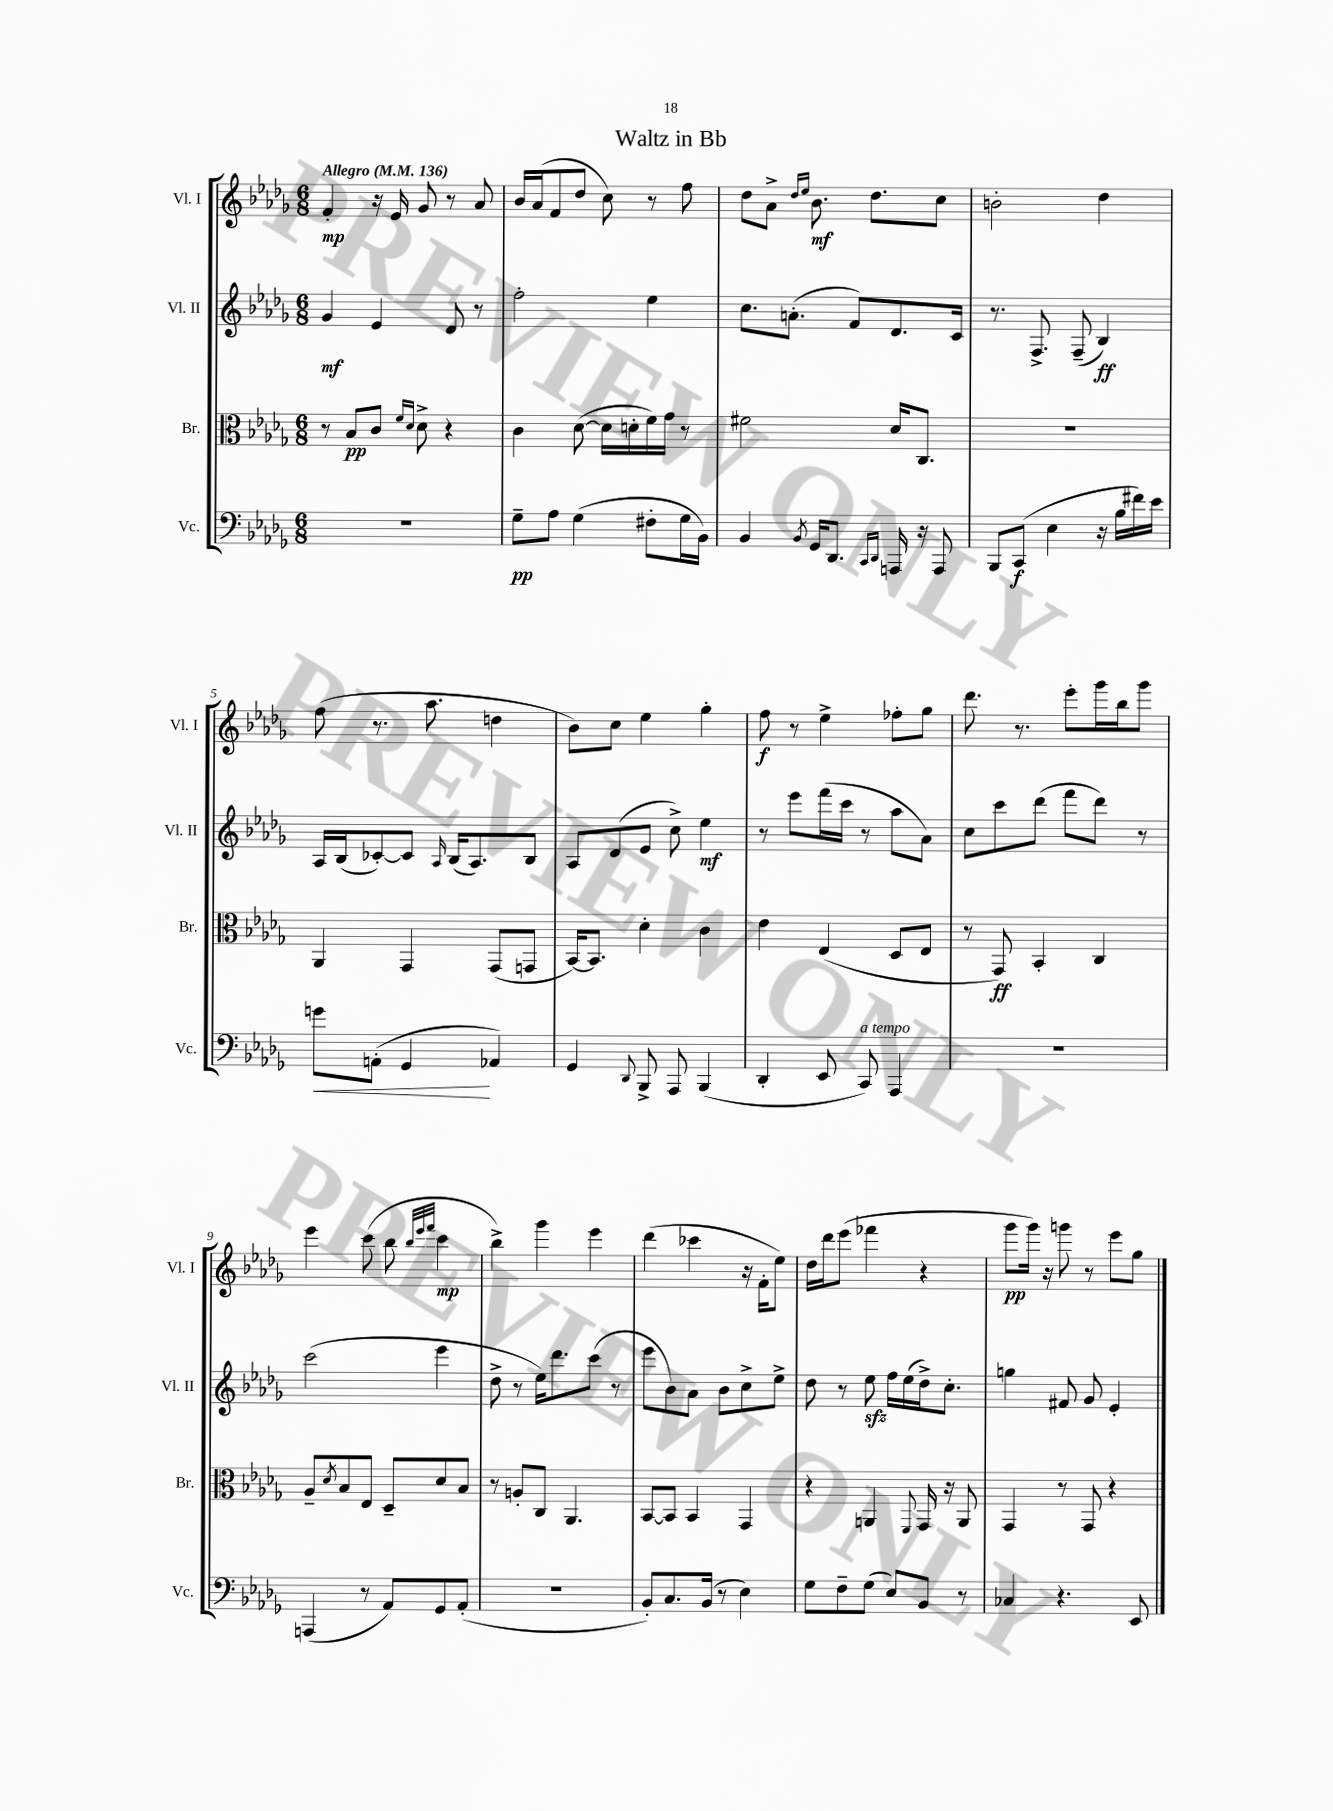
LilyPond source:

\header { title = "Waltz in Bb" }
<<
\new StaffGroup <<
\new Staff = "s0" \with { instrumentName = "Vl. I" shortInstrumentName = "Vl. I" } {
    \clef treble \key des \major \numericTimeSignature \time 6/8 \tempo "Allegro" 4 = 136
    f'4-.\mp r16 ees'16 ges'8 r8 aes'8 |
    bes'16 aes'16( f'8 des''8 c''8) r8 f''8 |
    des''8 aes'8-> \grace { des''16 ees''16 } bes'8.\mf des''8. c''8 |
    b'2-. des''4 |
    f''8( r8. aes''8. d''4 |
    bes'8) c''8 ees''4 ges''4-. |
    f''8\f r8 ees''4-> fes''8-. ges''8 |
    des'''8. r8. ees'''8-. ges'''16 bes''16 ges'''8 |
    ees'''4 c'''8( bes''8 \grace { bes''32 ees'''32 f'''32 } c'''4\mp |
    bes''4->) ges'''4 ees'''4 |
    des'''4( ces'''4 r16 f'16-. ees''8) |
    des''16 des'''16 ees'''8( fes'''4 r4 |
    ges'''8\pp ges'''16) r16 g'''8 r8 ees'''8 ges''8 \bar "|." |
}
\new Staff = "s1" \with { instrumentName = "Vl. II" shortInstrumentName = "Vl. II" } {
    \clef treble \key des \major \numericTimeSignature \time 6/8
    ges'4\mf ees'4 des'8 r8 |
    f''2-. ees''4 |
    c''8. a'8.-.( f'8) des'8. c'16 |
    r8. f8.-> f8--( bes4\ff) |
    aes16 bes16( ces'8~-.) ces'8 \grace { aes16 } bes16( aes8.) bes8 |
    aes8 des'8( ees'8 c''8->) ees''4\mf |
    r8 ees'''8 f'''16( c'''16 r8 aes''8 aes'8) |
    c''8 c'''8 des'''8( f'''8 des'''8) r8 |
    c'''2( ees'''4 |
    des''8-> r8 ees''16) des'''8. c'''8( r8 |
    ees'''8 bes'8) aes'8 bes'8 c''8-> ees''8-> |
    des''8 r8 ees''8\sfz f''16 ees''16( des''16->) c''8.-. |
    g''4 fis'8 ges'8 ees'4-. \bar "|." |
}
\new Staff = "s2" \with { instrumentName = "Br." shortInstrumentName = "Br." } {
    \clef alto \key des \major \numericTimeSignature \time 6/8
    r8 bes8\pp c'8 \grace { f'16 des'16 } des'8-> r4 |
    c'4 des'8~( des'16 d'16-. f'16) ges'16 r8 |
    fis'2 des'16 c8. |
    R2. |
    aes,4 ges,4 ges,8( g,8 |
    bes,16~) bes,8. des'4-. c'4 |
    ees'4 ees4( des8 ees8 |
    r8 ges,8\ff) bes,4-. c4 |
    aes8-- \acciaccatura { des'8 } bes8 ees8 des8-- des'8 bes8 |
    r8 a8-. c8 aes,4. |
    bes,8~ bes,8 bes,4 ges,4 |
    r4 a,4 \appoggiatura { f,8 } ges,16 r16 a,8 |
    ges,4 r8 ges,8 r4 \bar "|." |
}
\new Staff = "s3" \with { instrumentName = "Vc." shortInstrumentName = "Vc." } {
    \clef bass \key des \major \numericTimeSignature \time 6/8
    R2. |
    ges8--\pp aes8 ges4( fis8-. ges16 bes,16) |
    bes,4 \acciaccatura { bes,8 } ges,16 des,8. \grace { c,16 des,16 } a,,16 r16 a,,8 |
    bes,,8 c,8\f( ees4 r16 bes16 fis'16) ees'16 |
    g'8\< a,8-.( ges,4\! aes,4) |
    ges,4 \appoggiatura { des,8 } bes,,8-> aes,,8 bes,,4( |
    des,4-. ees,8 c,8^\markup { \italic "a tempo" }) aes,,4 |
    R2. |
    a,,4( r8 aes,8) ges,8 aes,8-.( |
    R2. |
    bes,8-.) c8. bes,16( r8 ees4) |
    ges8 f8-- ges8( ees8) bes,8 r8 |
    ces4 r4. ees,8 \bar "|." |
}
>>
>>
